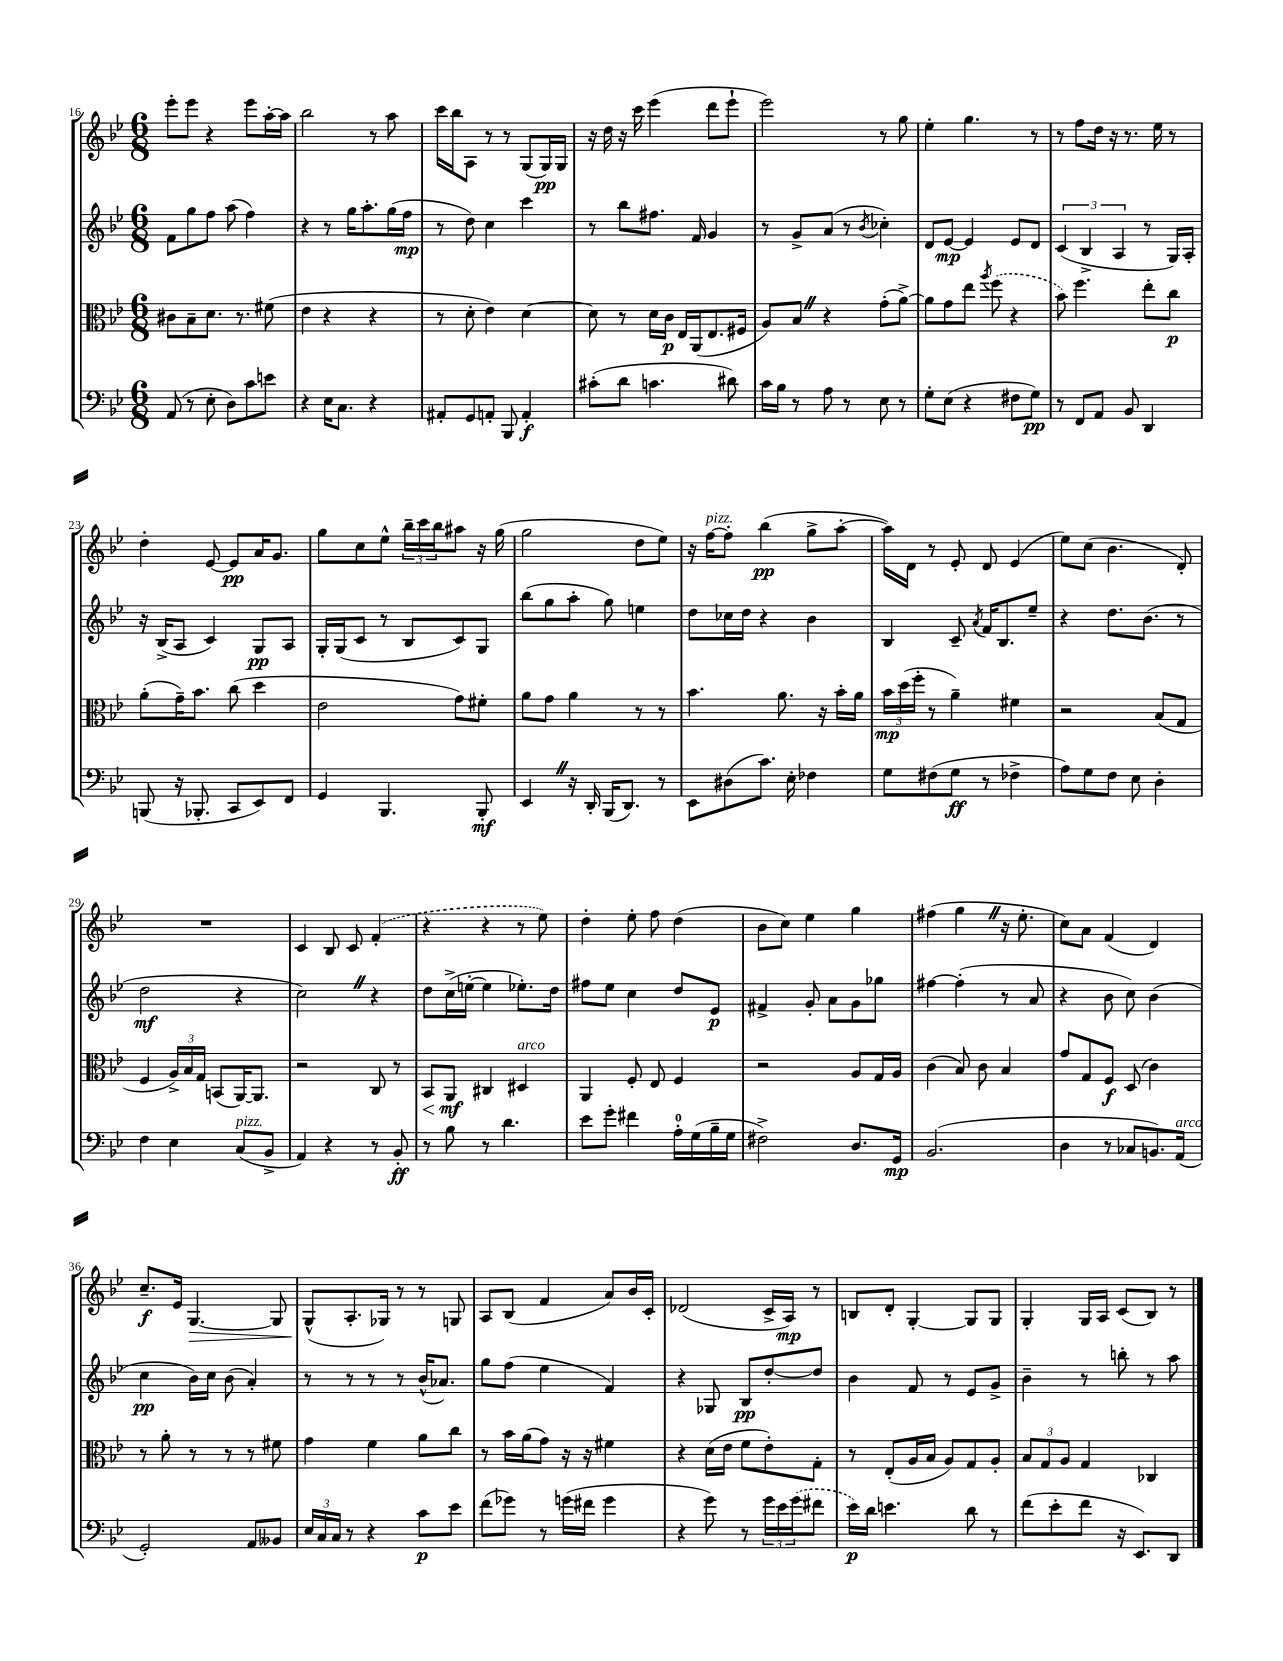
<<
\new StaffGroup <<
\new Staff = "s0" {
    \clef treble \key bes \major \numericTimeSignature \time 6/8
    ees'''8-. ees'''8 r4 ees'''8 a''16~-. a''16 |
    bes''2 r8 a''8 |
    c'''16 bes''16 a8 r8 r8 g8( g16\pp) g16 |
    r16 d''16 r16 c'''16 ees'''4( d'''8 ees'''8-! |
    ees'''2) r8 g''8 |
    ees''4-. g''4. r8 |
    r8 f''8 d''16 r16 r8. ees''16 r8 |
    d''4-. ees'8~ ees'8\pp a'16 g'8. |
    g''8 c''8 ees''8-^ \tuplet 3/2 { bes''16-- c'''16 bes''16 } ais''8 r16 g''16( |
    g''2 d''8 ees''8) |
    r16 f''16~^\markup { \italic "pizz." } f''8-. bes''4\pp( g''8-> a''8~-. |
    a''16) d'16 r8 ees'8-. d'8 ees'4( |
    ees''8) c''8( bes'4. d'8-.) |
    R2. |
    c'4 bes8 c'8 \once \slurDashed f'4-.( |
    r4 r4 r8 ees''8) |
    d''4-. ees''8-. f''8 d''4( |
    bes'8 c''8) ees''4 g''4 |
    fis''4( g''4 \once \override BreathingSign.text = \markup { \musicglyph "scripts.caesura.straight" } \breathe r16 ees''8.-. |
    c''8) a'8 f'4( d'4) |
    c''8.--\f ees'16 g4.~\> g8 |
    g8-^\!( a8.-. ges16) r8 r8 g8 |
    a8 bes8( f'4 a'8) bes'16 c'16-. |
    des'2( c'16-> a16\mp) r8 |
    b8 d'8-. g4~-. g8 g8 |
    g4-. g16 a16 c'8( bes8) r8 \bar "|." |
}
\new Staff = "s1" {
    \clef treble \key bes \major \numericTimeSignature \time 6/8
    f'8 g''8 f''8 a''8( f''4) |
    r4 r8 g''16 a''8.-. g''16( f''16\mp |
    r8 d''8) c''4 c'''4 |
    r8 bes''8 fis''8. f'16 g'4 |
    r8 g'8-> a'8( r8 \acciaccatura { bes'8 } ces''4-.) |
    d'8 ees'8~\mp ees'4 ees'8 d'8 |
    \tuplet 3/2 { c'4( bes4-> a4 } r8 g16) a16-. |
    r16 bes16->( a8 c'4) g8\pp a8 |
    g16-. g16( c'8 r8 bes8 c'8) g8 |
    bes''8( g''8 a''8-. g''8) e''4 |
    d''8 ces''16 d''16 r4 bes'4 |
    bes4 c'8-- \acciaccatura { a'8 } f'16 bes8. ees''8-- |
    r4 d''8. bes'8.( r8 |
    d''2\mf r4 |
    c''2) \once \override BreathingSign.text = \markup { \musicglyph "scripts.caesura.straight" } \breathe r4 |
    d''8 c''16->( e''16~-. e''4 ees''8.-.) d''16 |
    fis''8 ees''8 c''4 d''8 ees'8\p |
    fis'4-> g'8-. a'8 g'8 ges''8 |
    fis''4~ fis''4-.( r8 a'8 |
    r4 bes'8 c''8) bes'4( |
    c''4\pp bes'16) c''16 bes'8( a'4-.) |
    r8 r8 r8 r8 bes'16-^( aes'8.) |
    g''8 f''8( ees''4 f'4) |
    r4 ges8 bes8\pp d''8~-. d''8 |
    bes'4 f'8 r8 ees'8 g'8-> |
    bes'4-- r8 b''8-. r8 a''8 \bar "|." |
}
\new Staff = "s2" {
    \clef alto \key bes \major \numericTimeSignature \time 6/8
    cis'8 bes8-- d'8. r8. fis'8( |
    ees'4 r4 r4 |
    r8 d'8-. ees'4) d'4~ |
    d'8 r8 d'16 c'16\p ees16 a,16( ees8. fis16 |
    a8) bes8 \once \override BreathingSign.text = \markup { \musicglyph "scripts.caesura.straight" } \breathe r4 g'8-.( a'8~->) |
    a'8 g'8 ees''8 \acciaccatura { a''8 } \once \slurDashed f''8( r4 |
    bes'8) f''4. ees''8-. c''8\p |
    a'8-.( g'16--) bes'8. c''8( d''4 |
    ees'2 g'8) fis'8-. |
    a'8 g'8 a'4 r8 r8 |
    bes'4. a'8. r16 bes'16-. a'16 |
    \tuplet 3/2 { bes'16\mp d''16( f''16-. } r8 a'4--) fis'4 |
    r2 bes8( g8 |
    f4 \tuplet 3/2 { a16->) bes16 g16 } b,8( a,16~) a,8. |
    r2 c8 r8 |
    bes,8\< a,8\mf\! cis4 dis4^\markup { \italic "arco" } |
    a,4 f8-. ees8 f4 |
    r2 a8 g16 a16 |
    c'4( bes8) c'8 bes4 |
    g'8 g8 f8\f d8( c'4) |
    r8 a'8-. r8 r8 r8 fis'8 |
    g'4 f'4 a'8 c''8 |
    r8 bes'16 a'16( g'8) r16 r16 fis'4 |
    r4 d'16( ees'16 f'8 ees'8-.) g8-. |
    r8 ees8-.( a16 bes16 a8) g8 a8-. |
    \tuplet 3/2 { bes8 g8 a8 } g4 ces4 \bar "|." |
}
\new Staff = "s3" {
    \clef bass \key bes \major \numericTimeSignature \time 6/8
    a,8( r8 ees8-. d8) c'8 e'8 |
    r4 ees16 c8. r4 |
    ais,8-. g,8 a,8-. bes,,8 a,4-.\f |
    cis'8-.( d'8 c'4. dis'8) |
    c'16 bes16 r8 a8 r8 ees8 r8 |
    g8-. ees8( r4 fis8 g8\pp) |
    r8 f,8 a,8 bes,8 d,4 |
    b,,8( r16 bes,,8.-. c,8 ees,8) f,8 |
    g,4 bes,,4. bes,,8-.\mf |
    ees,4 \once \override BreathingSign.text = \markup { \musicglyph "scripts.caesura.straight" } \breathe r16 d,16-. bes,,16( d,8.) r8 |
    ees,8 dis8( c'8.) ees16-. fes4 |
    g8 fis8( g8\ff r8 fes4-> |
    a8) g8 f8 ees8 d4-. |
    f4 ees4 c8^\markup { \italic "pizz." }( bes,8-> |
    a,4) r4 r8 bes,8-.\ff |
    r8 bes8 r8 d'4. |
    ees'8 g'8-. fis'4 a16-0-. g16( bes16-- g16 |
    fis2->) d8. g,16\mp |
    bes,2.( |
    d4 r8 ces8 b,8.) a,16^\markup { \italic "arco" }( |
    g,2-.) a,8 beses,8 |
    \tuplet 3/2 { ees16 c16 c16 } r8 r4 c'8\p ees'8 |
    f'8( ges'8) r8 g'16( fis'16 g'4 |
    r4 g'8) r8 \tuplet 3/2 { g'16 ees'16 \once \slurDashed g'16( } fis'8 |
    ees'16\p) d'16 e'4. d'8 r8 |
    f'8( ees'8-. f'8 r16 ees,8.) d,8 \bar "|." |
}
>>
>>
\layout { \context { \Score currentBarNumber = #16 } }
